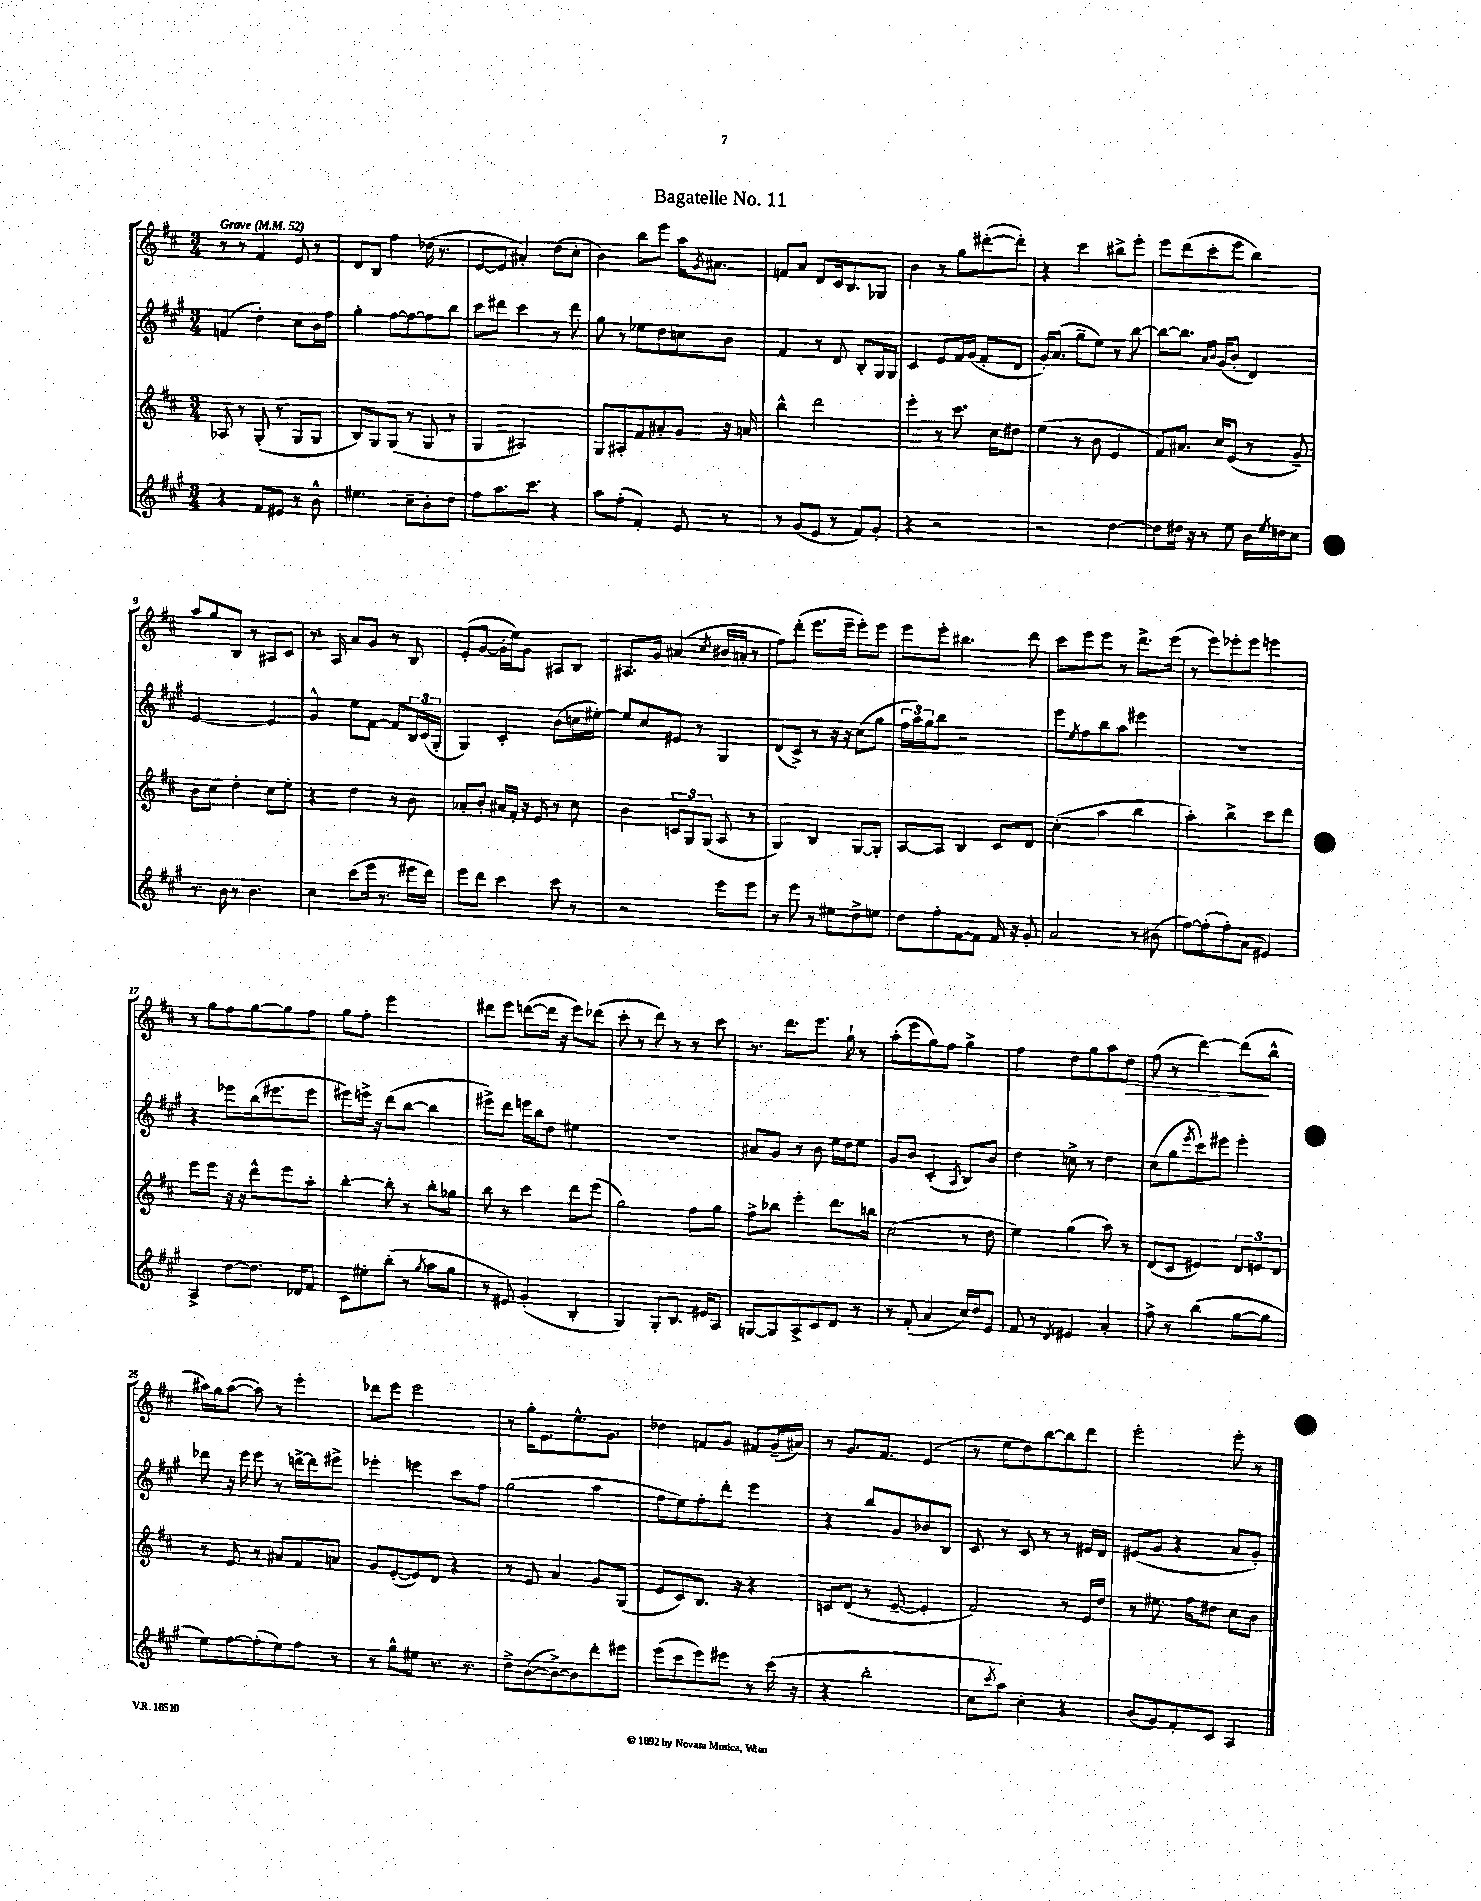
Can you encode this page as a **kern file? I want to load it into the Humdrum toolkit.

**kern	**kern	**kern	**kern
*staff4	*staff3	*staff2	*staff1
*clefG2	*clefG2	*clefG2	*clefG2
*k[f#c#g#]	*k[f#c#]	*k[f#c#g#]	*k[f#c#]
*M3/4	*M3/4	*M3/4	*M3/4
*MM52	*MM52	*MM52	*MM52
4r	8A-	(4f	8r
.	8r	.	8r
8f#	(8G'	4dd')	4f#
8e#	8r	.	.
8r	8G	8cc#	8e
8b^^	8G	16b	8r
.	.	16ff#	.
=	=	=	=
4.ee#	8B)	4gg#'	8d
.	8G	.	8B
.	(8G	[8ff#	4ff#
8cc#~	8r	8ff#_	.
8b'	8G	8ff#]	(16dd-
.	.	.	8.r
8dd	8r	8bb	.
=	=	=	=
8ff#	4G	8ccc#	[8e
8.aa	.	8ddd#	8e]
.	2A#)	4ccc#	4a#')
8.ccc#	.	.	.
4r	.	8r	(8dd
.	.	8ddd#	8cc#'
=	=	=	=
8aa	8G	8gg#	4b)
(8ff#'	8A#'	8r	.
4f#')	8f#	8ee-	8bb
.	8a#'	8dd	8eee
8e	8g	8cc	16aa
.	.	.	8qg
.	.	.	8.a#
8r	16r	8b	.
.	16a	.	.
=	=	=	=
8r	4bb^^	4f#	8f
(8g#	.	.	8a
8e	2ddd	8r	8d
8r	.	8d	16c#
.	.	.	8.B
8f#)	.	8B'	.
8g#'	.	16G#	8G-
.	.	16G#	.
=	=	=	=
4r	4eee'	4c#	4b
2r	8r	8e	8r
.	8.ccc#	16f#	8gg
.	.	(16g#	.
.	.	8f#'	([8ddd#'
.	16cc#	.	.
.	8dd#	8d	8ddd#'])
=	=	=	=
2r	(4ee	16g#')	4r
.	.	(8.a	.
.	8r	8gg#~	4ccc#
.	8b	8ee)	.
[4dd	4e	8r	8bb#^
.	.	[8bb	8eee'
=	=	=	=
8dd]	8f#)	8bb_	8eee
16dd#	8.a#	8.bb]	(8ddd
16r	.	.	.
8r	.	.	8ccc#'
.	.	16qqa	.
.	.	16qqb	.
.	16cc#	(16g#	.
8ee	(8e	8b'	8eee
16b	8r	4d)	4bb)
8qee	.	.	.
16dd	.	.	.
8cc#	8g~)	.	.
=	=	=	=
8.r	8b	[2e	8aa
.	8cc#	.	8gg
16b	.	.	.
8r	4dd'	.	8B
4.b	.	.	8r
.	8cc#	4e]	8A#
.	8ee'	.	8c#
=	=	=	=
4cc#	4r	4g#^^	8.r
.	.	.	16A
(8ccc#	4dd	8ee	8a
16eee	.	[8f#	8g
8.r	.	.	.
.	8r	8f#]	8r
16eee#	8b	24B	8B
.	.	(24c#	.
16ddd)	.	.	.
.	.	24G#'	.
=	=	=	=
8eee	8a-'	4G#)	(8e'
8ddd	8b'	.	[8g
4ccc#	16a#	4c#'	16g']
.	16f#'	.	16ee)
.	16r	.	8g
.	16e	.	.
8ccc#	8r	(8b	8A#
8r	8cc#	16cc	8B
.	.	[16ee#')	.
=	=	=	=
2r	4b	8ee#]	8.A#
.	.	8cc#	.
.	.	.	16g
.	12c	8e#	(4a#
.	12G	.	.
.	.	8r	.
.	(12G	.	.
.	.	.	8qcc#
8eee	8A	4G#	16b#
.	.	.	16a'
8eee	8r	.	8r
=	=	=	=
8r	4G)	(8d	8ff#)
8eee	.	8c#^)	(8ddd'
8r	4B	8r	8.eee
8ee#	.	16r	.
.	.	16r	16eee~
8dd^	[8G	(8cc#	8eee')
8ee	8G']	8gg#	8eee
=	=	=	=
8dd	[8A	24ff#	8eee
.	.	24aa)	.
.	.	24gg#	.
8ff#'	8A]	8bb	8eee'
[8f#	4B	2r	4.bb#
8f#]	.	.	.
16f#	8c#	.	.
16r	.	.	.
8g#'	8d	.	8ddd
=	=	=	=
2a	(4cc#'	8eee	8ccc#
.	.	8qee	.
.	.	8ff#	8eee
.	4aa	8bb	8eee
.	.	8aa	8r
8r	4bb	4eee#	8.ddd^
(8b#	.	.	.
.	.	.	(16eee
=	=	=	=
[8ff#)	4aa')	2.r	8r
(8ff#']	.	.	8eee)
8ff#')	4bb^	.	8eee-'
(8a	.	.	8eee-
4e#)	8ccc#	.	4eee
.	8ddd	.	.
=	=	=	=
4A^	8eee	4r	8r
.	8eee	.	8gg
[8dd	16r	8eee-	8ff#
.	16r	.	.
8.dd]	8ddd^^	(16bb	[8gg
.	.	8.eee#	.
.	8eee	.	8gg]
16d-	.	.	.
8f#	8aa'	8eee#	8ff#
=	=	=	=
8c#	[4bb'	8eee#)	8gg
8ee#'	.	16eee^	8ff#'
.	.	16r	.
(8bb'	8bb']	(8ddd	2eee
8r	8r	[8bb	.
8qgg#	.	.	.
8aa	8bb'	4bb]	.
8gg#	8gg-	.	.
=	=	=	=
8r	8bb	8eee#^)	8ddd#
8e#)	8r	8ddd	8eee
(4g#'	4ccc#	16eee	([8ddd
.	.	16bb	.
.	.	8dd	16ddd]
.	.	.	16r
4B'	8ddd	4ee#	8eee)
.	(8eee	.	(8ddd-
=	=	=	=
4G#)	2gg)	2.r	8ccc#'
.	.	.	8r
8G#'	.	.	8ddd)
8.B	.	.	8r
.	8ff#	.	8r
16e#	.	.	.
8A	8gg	.	8ccc#
=	=	=	=
[8G	8ff#^	8a#	8.r
8G]	8bb-	8g#	.
.	.	.	8.ddd
8A^	4eee'	8r	.
8c#	.	8b	8.eee
8d	8.ddd	16ee	.
.	.	16dd	16gg`
8r	.	8ee	8r
.	16bb	.	.
=	=	=	=
8r	(2cc#	8g#	(8aa'
(8f#'	.	8b	8eee
4a	.	(4c#'	8gg)
.	.	.	8ff#
.	.	8qA	.
16cc#)	8r	8B)	4gg^
16dd	.	.	.
8e	8dd	8b	.
=	=	=	=
8f#	4ee)	4dd	4ff#
8r	.	.	.
8qd	.	.	.
4e#	(4gg	8cc^	8dd
.	.	8r	8gg
4a'	8aa)	4dd	8aa
.	8r	.	8dd
=	=	=	=
8ff#^	(8d	(8cc#	(8ff#
8r	8c#	8gg#	8r
.	.	8qeee	.
(4bb	4e#)	8ccc#)	[4ddd)
.	.	8eee#	.
[8gg#	12d	4eee#'	(8ddd]
.	12e	.	.
8gg#]	.	.	8bb^^
.	12d	.	.
=	=	=	=
8ee)	8r	8ddd-	16aa#)
.	.	.	16gg
[8ff#	8e	16r	([8aa#
.	.	16eee	.
(8ff#']	8r	8eee	8aa#])
8ee)	8a#	8r	8r
8ff#	8f#	[16ddd^	4eee'
.	.	16ddd]	.
8r	8a	8eee#^	.
=	=	=	=
8r	8g	4eee-'	8ddd-
8gg#^^	([8e'	.	8eee
8ee#	8e])	4eee	2eee
8.r	8d	.	.
.	4r	8ccc#	.
8.r	.	.	.
.	.	8ff#	.
=	=	=	=
8dd^	8r	(2gg#	8r
([8b	8e	.	16gg'
.	.	.	8.e
8b^_)	4a	.	.
8b]	.	.	8.ee^^
8ddd'	8g	4aa	.
.	.	.	8.g
8eee#	(8G	.	.
=	=	=	=
(8eee	8e	8ff#	4dd-
8ccc#	8c#)	8ee)	.
8eee)	8.B	8ff#'	8f
8eee#	.	8ddd'	8g
.	16r	.	.
8r	4r	4eee	8f#
(16ccc#	.	.	(16g~
16r	.	.	16a#)
=	=	=	=
4r	8c	4r	8r
.	(8d	.	8.g
2bb'	8r	8bb	.
.	.	.	8.f#
.	[8e~	8g#	.
.	4e']	8b-	(4e
.	.	8B	.
=	=	=	=
8cc#	2f#)	8c#	8r
8qccc#	.	.	.
8aa)	.	8r	8ee
4cc#'	.	8c#	8dd)
.	.	8r	[8bb
4r	8r	8r	8bb]
.	16e	16e#	8ddd
.	16dd	16d	.
=	=	=	=
(8b	8r	(8e#	2eee'
8g#)	8.ee#	8g#	.
8f#'	.	4r	.
.	16ff#	.	.
8c#	8dd#	.	.
4A	8cc#	8a	8eee'
.	8b	8g#')	8r
==	==	==	==
*-	*-	*-	*-
